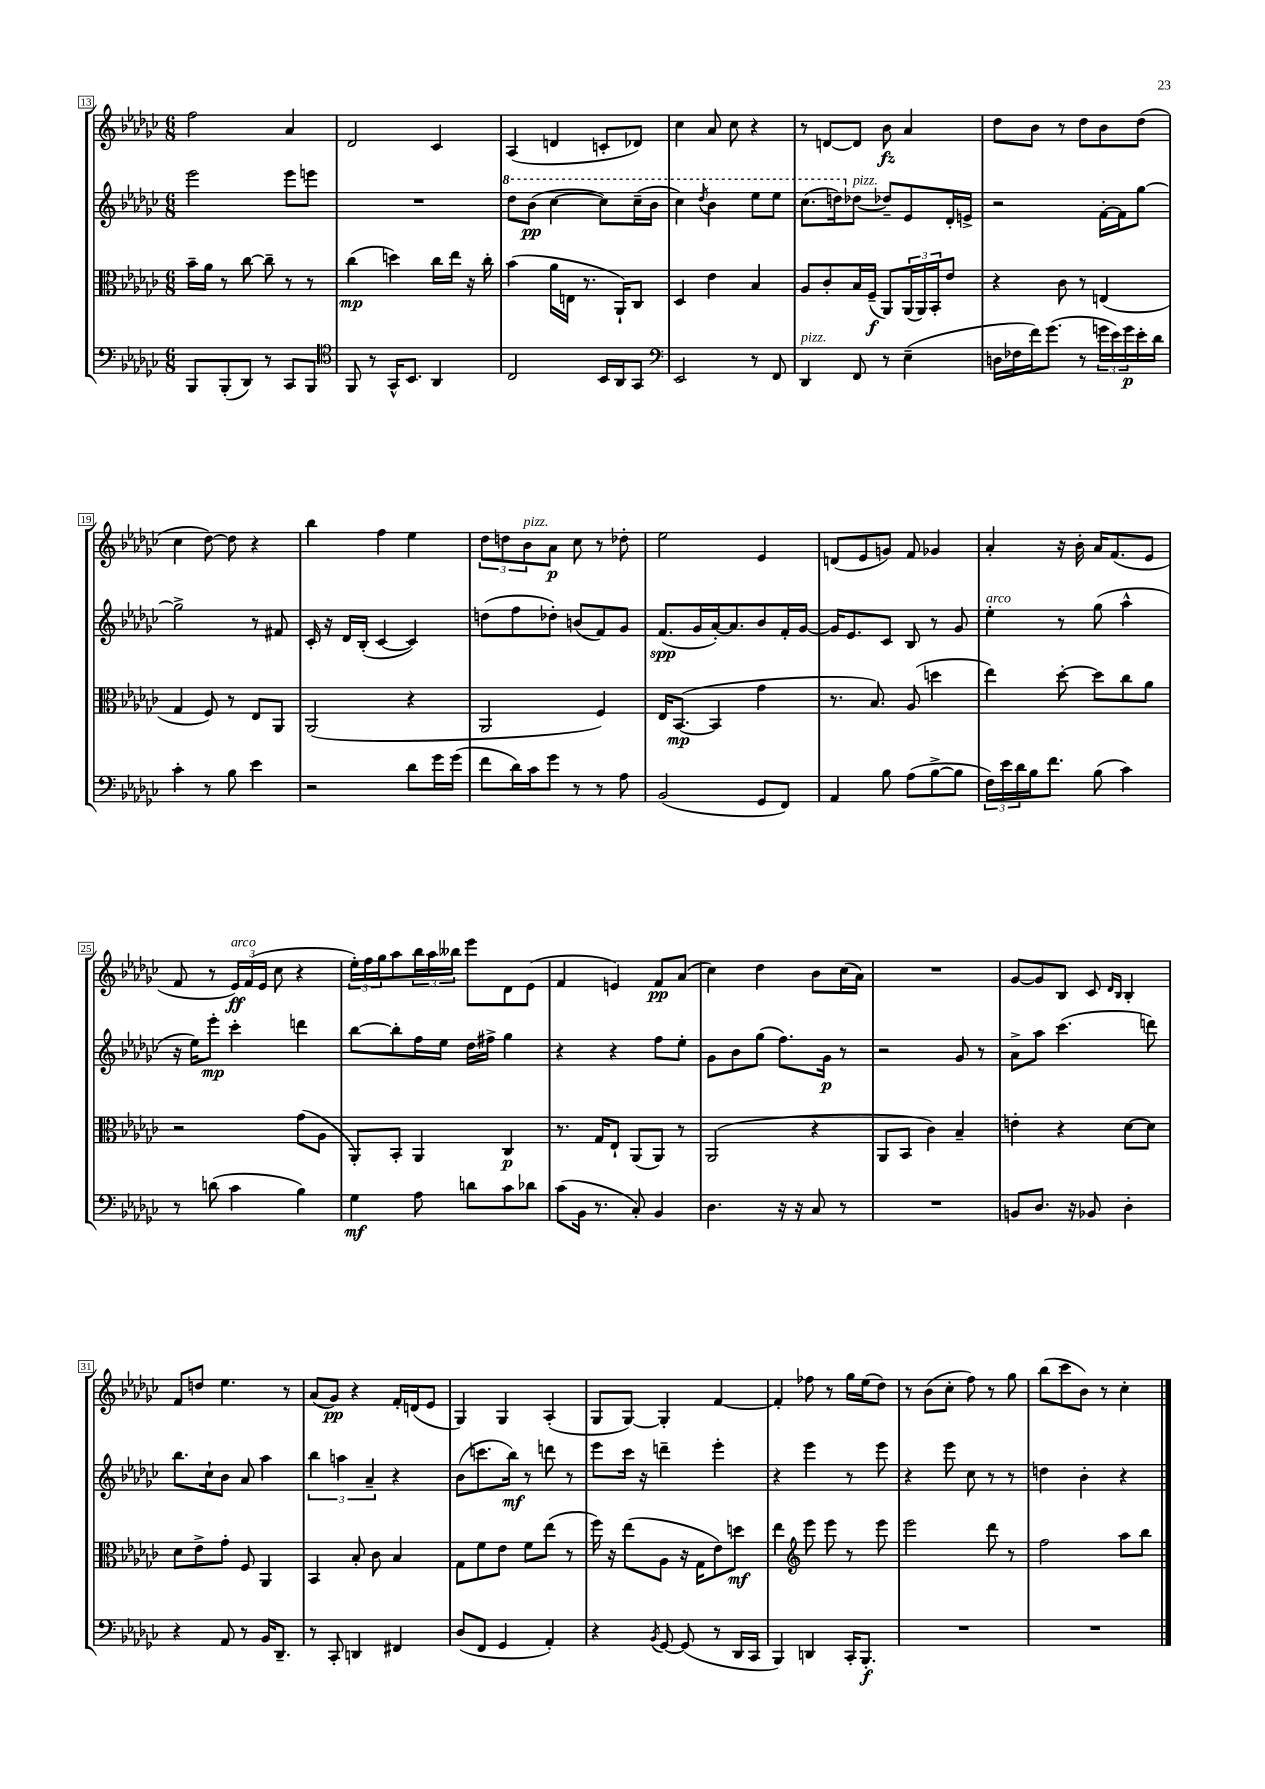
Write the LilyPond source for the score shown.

<<
\new StaffGroup <<
\new Staff = "s0" {
    \clef treble \key ges \major \numericTimeSignature \time 6/8
    f''2 aes'4 |
    des'2 ces'4 |
    aes4( d'4 c'8-. des'8) |
    ces''4 aes'8 ces''8 r4 |
    r8 d'8~ d'8 bes'8\fz aes'4 |
    des''8 bes'8 r8 des''8 bes'8 des''8( |
    ces''4 des''8~) des''8 r4 |
    bes''4 f''4 ees''4 |
    \tuplet 3/2 { des''8 d''8 bes'8^\markup { \italic "pizz." } } aes'8\p ces''8 r8 des''8-. |
    ees''2 ees'4 |
    d'8( ees'8 g'8) f'8 ges'4 |
    aes'4-. r16 bes'16-. aes'16 f'8.( ees'8 |
    f'8 r8 \tuplet 3/2 { ees'16\ff^\markup { \italic "arco" }) f'16( ees'16 } ces''8 r4 |
    \tuplet 3/2 { ees''16-.) f''16 ges''16 } aes''8 \tuplet 3/2 { bes''16 aes''16 beses''16 } ees'''8 des'8 ees'8( |
    f'4 e'4) f'8\pp aes'8( |
    ces''4) des''4 bes'8 ces''16( aes'16) |
    R2. |
    ges'8~ ges'8 bes8 ces'8 \grace { des'16 bes16 } bes4-. |
    f'8 d''8 ees''4. r8 |
    aes'8( ges'8\pp) r4 f'16-. d'16( ees'8 |
    ges4) ges4 aes4-.( |
    ges8 ges8~) ges4-. f'4~ |
    f'4-. fes''8 r8 ges''16 ees''16( des''8) |
    r8 bes'8( ces''8-. f''8) r8 ges''8 |
    bes''8( ces'''8 bes'8) r8 ces''4-. \bar "|." |
}
\new Staff = "s1" {
    \clef treble \key ges \major \numericTimeSignature \time 6/8
    ees'''2 ees'''8 e'''8 |
    R2. |
    \ottava #1 des'''8 bes''8\pp( ces'''4~ ces'''8) ces'''16--( bes''16 |
    ces'''4) \acciaccatura { des'''8 } bes''4 ees'''8 ees'''8 |
    ces'''8.( d'''16) \ottava #0 des''!8~^\markup { \italic "pizz." } des''!8-- ees'8 des'16-. e'16-> |
    r2 f'16~-. f'16 ges''8~ |
    ges''2-> r8 fis'8 |
    ces'16-. r16 des'16 bes16-.( ces'4~ ces'4) |
    d''8( f''8 des''8-.) b'8( f'8) ges'8 |
    f'8.\spp( ges'16 aes'16~-.) aes'8. bes'8 f'16-. ges'16~ |
    ges'16 ees'8. ces'8 bes8 r8 ges'8 |
    ees''4-.^\markup { \italic "arco" } r8 ges''8( aes''4-^ |
    r16 ees''16) ees'''8-.\mp ces'''4-. d'''4 |
    bes''8~ bes''8-. f''16 ees''16 des''16 fis''16-> ges''4 |
    r4 r4 f''8 ees''8-. |
    ges'8 bes'8 ges''8( f''8.) ges'16\p r8 |
    r2 ges'8 r8 |
    aes'8-> aes''8 ces'''4.( d'''8) |
    bes''8. ces''16-! bes'8 aes'8 aes''4 |
    \tuplet 3/2 { bes''4 a''4 aes'4-- } r4 |
    bes'8( c'''8. bes''16\mf) r8 d'''8 r8 |
    ees'''8 ces'''16 r16 d'''4-- ees'''4-. |
    r4 ees'''4 r8 ees'''8 |
    r4 ees'''8 ces''8 r8 r8 |
    d''4 bes'4-. r4 \bar "|." |
}
\new Staff = "s2" {
    \clef alto \key ges \major \numericTimeSignature \time 6/8
    bes'16-- aes'16 r8 ces''8~ ces''8-- r8 r8 |
    ces''4\mp( d''4) ces''16 ees''16 r16 ces''16-. |
    bes'4( aes'16 e16 r8. aes,16-!) ces8 |
    des4 ees'4 bes4 |
    aes8 ces'8-. bes16 f16--\f( aes,8) \tuplet 3/2 { aes,16( aes,16) bes,16-. } ees'8 |
    r4 ces'8 r8 e4( |
    ges4 f8) r8 ees8 aes,8 |
    aes,2( r4 |
    aes,2 f4) |
    ees16 bes,8.~\mp( bes,4 ges'4 |
    r8. bes8.) aes8( d''4 |
    ees''4) des''8~-. des''8 ces''8 aes'8 |
    r2 ges'8( aes8 |
    aes,8-.) bes,8-. aes,4 ces4\p |
    r8. ges16 ees8-! aes,8( aes,8) r8 |
    aes,2( r4 |
    aes,8 bes,8 ces'4) bes4-- |
    e'4-. r4 des'8~ des'8 |
    des'8 ees'8-> ges'8-. f8 aes,4 |
    bes,4 bes8-. ces'8 bes4 |
    ges8 f'8 ees'8 f'8 ees''8( r8 |
    f''16) r16 ees''8( aes8 r16 ges16 ees'8) d''8\mf |
    ees''4 \clef treble ees'''8 ees'''8 r8 ees'''8 |
    ees'''2 des'''8 r8 |
    f''2 aes''8 bes''8 \bar "|." |
}
\new Staff = "s3" {
    \clef bass \key ges \major \numericTimeSignature \time 6/8
    bes,,8 bes,,8-.( des,8) r8 ces,8 bes,,8 |
    \clef tenor f,8 r8 ges,16-^ bes,8. aes,4 |
    ces2 bes,16 aes,16 ges,8 |
    \clef bass ees,2 r8 f,8 |
    des,4^\markup { \italic "pizz." } f,8 r8 ees4--( |
    d16 fes16 f'16) ges'8.( r8 \tuplet 3/2 { g'16 ees'16) g'16\p } ees'16-. des'16 |
    ces'4-. r8 bes8 ees'4 |
    r2 des'8 ges'16 ges'16( |
    f'8 des'16) ces'16 ges'8 r8 r8 aes8 |
    bes,2( ges,8 f,8) |
    aes,4 bes8 aes8( bes8~-> bes8 |
    \tuplet 3/2 { f16) ees'16 des'16 } bes16 f'8. bes8( ces'4) |
    r8 d'8( ces'4 bes4) |
    ges4\mf aes8 d'8 ces'8 des'8 |
    ces'8( bes,16 r8. ces8-.) bes,4 |
    des4. r16 r16 ces8 r8 |
    R2. |
    b,8 des8. r16 bes,8 des4-. |
    r4 aes,8 r8 bes,16 des,8.-- |
    r8 ces,8-. d,4 fis,4 |
    des8( f,8 ges,4 aes,4-.) |
    r4 \acciaccatura { bes,8 } ges,8~ ges,8( r8 des,16 ces,16 |
    bes,,4) d,4 ces,16-. bes,,8.-.\f |
    R2. |
    R2. \bar "|." |
}
>>
>>
\layout { \context { \Score currentBarNumber = #13 \override BarNumber.stencil = #(make-stencil-boxer 0.1 0.3 ly:text-interface::print) } }
